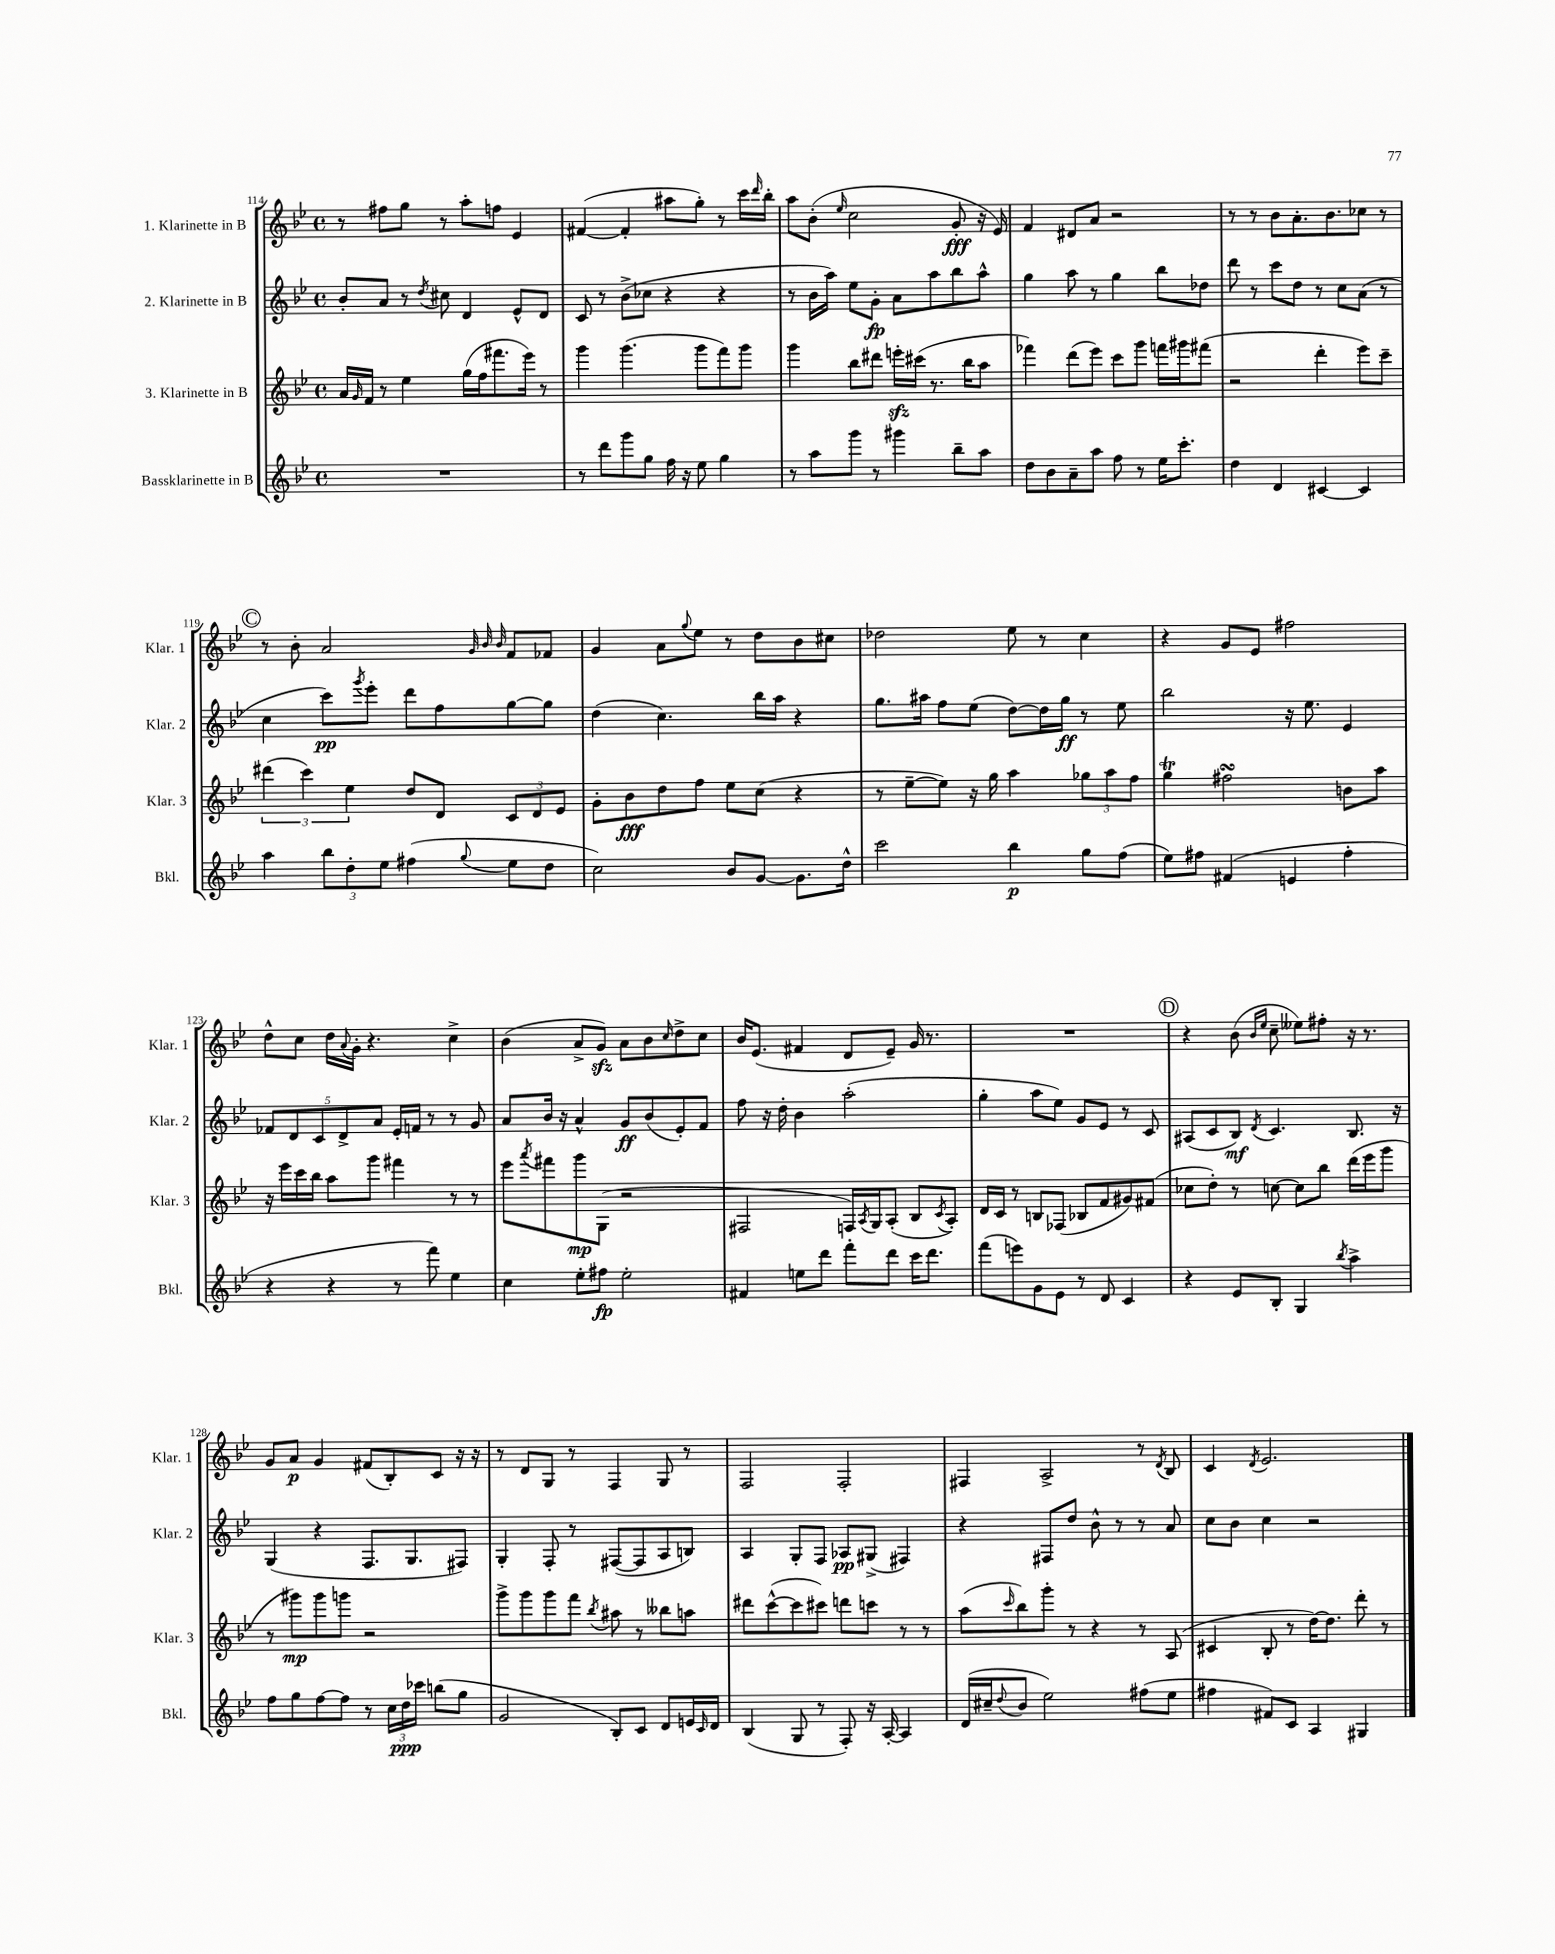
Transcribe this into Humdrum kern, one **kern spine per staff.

**kern	**dynam	**kern	**dynam	**kern	**dynam	**kern	**dynam
*part4	*part4	*part3	*part3	*part2	*part2	*part1	*part1
*staff4	*staff4	*staff3	*staff3	*staff2	*staff2	*staff1	*staff1
*I"Bassklarinette in B	*	*I"3. Klarinette in B	*	*I"2. Klarinette in B	*	*I"1. Klarinette in B	*
*I'Bkl.	*	*I'Klar. 3	*	*I'Klar. 2	*	*I'Klar. 1	*
*clefG2	*	*clefG2	*	*clefG2	*	*clefG2	*
*k[b-e-]	*	*k[b-e-]	*	*k[b-e-]	*	*k[b-e-]	*
*M4/4	*	*M4/4	*	*M4/4	*	*M4/4	*
*met(c)	*	*met(c)	*	*met(c)	*	*met(c)	*
=114	=114	=114	=114	=114	=114	=114	=114
1r	.	16a/LL	.	8b-'/L	.	8r	.
.	.	16qqg/	.	.	.	.	.
.	.	16f/JJ	.	.	.	.	.
.	.	8r	.	8a/J	.	8ff#X\L	.
.	.	4ee-\	.	8r	.	8gg\J	.
.	.	.	.	8qdd/	.	.	.
.	.	.	.	8cc#X\	.	8r	.
.	.	(16gg\LL	.	4d/	.	8aa'\L	.
.	.	16ff\J	.	.	.	.	.
.	.	8.fff#X\	.	.	.	8ffn\J	.
.	.	.	.	8e-^^/L	.	4e-/	.
.	.	16eee-\Jk)	.	.	.	.	.
.	.	8r	.	8d/J	.	.	.
=115	=115	=115	=115	=115	=115	=115	=115
8r	.	4ggg\	.	8c/	.	([4f#X/	.
8ddd\L	.	.	.	8r	.	.	.
8ggg\	.	(4.ggg\	.	(8b-^\L	.	4f#'/]	.
8gg\J	.	.	.	8cc-X\J	.	.	.
16ff\	.	.	.	4r	.	8aa#X\L	.
16r	.	.	.	.	.	.	.
8ee-\	.	8ggg\L	.	.	.	8gg'\J)	.
4gg\	.	8fff\)	.	4r	.	8r	.
.	.	8ggg\J	.	.	.	16ccc\LL	.
.	.	.	.	.	.	16qqddd/	.
.	.	.	.	.	.	16bb-'\JJ	.
=116	=116	=116	=116	=116	=116	=116	=116
8r	.	4ggg\	.	8r	.	8aa\L	.
8aa\L	.	.	.	16b-\LL	.	(8b-'\J	.
.	.	.	.	16aa\JJ)	.	.	.
.	.	.	.	.	.	16qqee-/	.
8ggg\J	.	8bb-\L	.	8ee-\L	.	2cc\	.
8r	.	8ddd#X\J	.	8g'\J	fp	.	.
4ggg#X\	.	16eeenzz'\LL	.	8a\L	.	.	.
.	.	(16ccc#X\JJ	.	.	.	.	.
.	.	8.r	.	8aa\	.	.	.
8bb-~\L	.	.	.	8bb-\	.	8g'/	fff
.	.	16bb-\KL	.	.	.	.	.
8aa\J	.	8aa\J	.	8aa^^\J	.	16r	.
.	.	.	.	.	.	16e-/)	.
=117	=117	=117	=117	=117	=117	=117	=117
8dd\L	.	4fff-X\)	.	4gg\	.	4f/	.
8b-\	.	.	.	.	.	.	.
8a~\	.	(8ddd\L	.	8aa\	.	8d#X/L	.
8aa\J	.	8eee-\J)	.	8r	.	8a/J	.
8ff\	.	8ccc\L	.	4gg\	.	2r	.
8r	.	8ggg\J	.	.	.	.	.
16ee-\KL	.	16fffn\LL	.	8bb-\L	.	.	.
8.ccc'\J	.	16ggg#X\J	.	.	.	.	.
.	.	(8fff#X\J	.	8dd-X\J	.	.	.
=118	=118	=118	=118	=118	=118	=118	=118
4dd\	.	2r	.	8ddd\	.	8r	.
.	.	.	.	8r	.	8r	.
4d/	.	.	.	8ccc\L	.	8b-\L	.
.	.	.	.	8dd\J	.	8.a'\	.
[4c#X/	.	4ddd'\	.	8r	.	.	.
.	.	.	.	.	.	8.b-\	.
.	.	.	.	8cc\L	.	.	.
4c#/]	.	8eee-\L)	.	(8a\J	.	8cc-X\J	.
.	.	8ccc~\J	.	8r	.	8r	.
!!LO:LB:g=z
!!LO:REH:place=s1:t=C
=119	=119	=119	=119	=119	=119	=119	=119
4aa\	.	(6ddd#X\	.	4cc\	.	8r	.
.	.	.	.	.	.	8b-'\	.
.	.	6ccc\)	.	.	.	.	.
12bb-\L	.	.	.	8ccc\L)	pp	2a/	.
12dd'\	.	6ee-\	.	.	.	.	.
.	.	.	.	8qggg/	.	.	.
.	.	.	.	8eee-'\J	.	.	.
12ee-\J	.	.	.	.	.	.	.
(4ff#X\	.	8dd/L	.	8ddd\L	.	.	.
.	.	8d/J	.	8ff\	.	.	.
.	.	.	.	.	.	32qqg/	.
.	.	.	.	.	.	32qqb-/	.
8qqgg/	.	.	.	.	.	32qqb-/	.
8ee-\L	.	12c/L	.	[8gg\	.	8f/L	.
.	.	12d/	.	.	.	.	.
8dd\J	.	.	.	8gg\J]	.	8f-X/J	.
.	.	12e-/J	.	.	.	.	.
=120	=120	=120	=120	=120	=120	=120	=120
2cc\)	.	8g'\L	.	(4dd\	.	4g/	.
.	.	8b-\	fff	.	.	.	.
.	.	8dd\	.	4.cc\)	.	8a\L	.
.	.	.	.	.	.	8qqgg/	.
.	.	8ff\J	.	.	.	8ee-\J	.
8b-/L	.	8ee-\L	.	.	.	8r	.
[8g/J	.	(8cc\J	.	16bb-\LL	.	8dd\L	.
.	.	.	.	16aa\JJ	.	.	.
8.g\L]	.	4r	.	4r	.	8b-\	.
.	.	.	.	.	.	8cc#X\J	.
16dd^^\Jk	.	.	.	.	.	.	.
=121	=121	=121	=121	=121	=121	=121	=121
2ccc\	.	8r	.	8.gg\L	.	2dd-X\	.
.	.	[8ee-~\L	.	.	.	.	.
.	.	.	.	16aa#X\Jk	.	.	.
.	.	8ee-\J])	.	8ff\L	.	.	.
.	.	16r	.	(8ee-\J	.	.	.
.	.	16gg\	.	.	.	.	.
4bb-\	p	4aa\	.	[8dd\L)	.	8ee-\	.
.	.	.	.	16dd\L]	.	8r	.
.	.	.	.	16gg\JJ	ff	.	.
8gg\L	.	12gg-X\L	.	8r	.	4cc\	.
.	.	12aa\	.	.	.	.	.
(8ff\J	.	.	.	8ee-\	.	.	.
.	.	12ff\J	.	.	.	.	.
=122	=122	=122	=122	=122	=122	=122	=122
8ee-\L)	.	4ggT\	.	2bb-\	.	4r	.
8ff#X\J	.	.	.	.	.	.	.
(4f#X/	.	2ff#XsSsS\	.	.	.	8g/L	.
.	.	.	.	.	.	8e-/J	.
4en/	.	.	.	16r	.	2ff#X\	.
.	.	.	.	8.ee-\	.	.	.
4ff#'\	.	8bn\L	.	4e-/	.	.	.
.	.	8aa\J	.	.	.	.	.
!!LO:LB:g=z
=123	=123	=123	=123	=123	=123	=123	=123
4r	.	16r	.	10f-X/L	.	8dd^^\L	.
.	.	16eee-\LL	.	.	.	.	.
.	.	.	.	10d/	.	.	.
.	.	16ccc\	.	.	.	8cc\J	.
.	.	16bb-\JJ	.	.	.	.	.
.	.	.	.	10c/	.	.	.
4r	.	8aa\L	.	.	.	16dd\LL	.
.	.	.	.	10d^/	.	.	.
.	.	.	.	.	.	8qqa/	.
.	.	.	.	.	.	16g'\JJ	.
.	.	8ggg\J	.	.	.	4.r	.
.	.	.	.	10a/J	.	.	.
8r	.	4fff#X\	.	16e-'/LL	.	.	.
.	.	.	.	16fn/JJ	.	.	.
8fff\)	.	.	.	8r	.	.	.
4ee-\	.	8r	.	8r	.	4cc^\	.
.	.	8r	.	8g/	.	.	.
=124	=124	=124	=124	=124	=124	=124	=124
4cc\	.	8eee-\L	.	8a/L	.	(4b-\	.
.	.	8qaaa/	.	.	.	.	.
.	.	8fff#X\	.	16b-/Jk	.	.	.
.	.	.	.	16r	.	.	.
8ee-'\L	.	8ggg\	mp	4a^^/	.	8a^/L	.
8ff#X\J	fp	(8G\J	.	.	.	8gzz/J)	.
2ee-'\	.	2r	.	8g/L	ff	8a\L	.
.	.	.	.	(8b-/	.	8b-\	.
.	.	.	.	.	.	16qqcc/	.
.	.	.	.	8e-'/)	.	8dd^\	.
.	.	.	.	8f/J	.	8cc\J	.
=125	=125	=125	=125	=125	=125	=125	=125
4f#X/	.	2F#X/	.	8ff\	.	16b-/KL	.
.	.	.	.	.	.	(8.e-/J	.
.	.	.	.	16r	.	.	.
.	.	.	.	16dd'\	.	.	.
8een\L	.	.	.	4b-\	.	4f#X/	.
8ddd\J	.	.	.	.	.	.	.
8fff'\L	.	16Fn/LL)	.	(2aa'\	.	8d/L	.
.	.	8qA/	.	.	.	.	.
.	.	16G/J	.	.	.	.	.
8ddd\J	.	(8A'/J	.	.	.	8e-~/J)	.
16ccc\KL	.	8B-/L	.	.	.	16g/	.
8.ddd\J	.	.	.	.	.	8.r	.
.	.	8qc/	.	.	.	.	.
.	.	8A'/J)	.	.	.	.	.
=126	=126	=126	=126	=126	=126	=126	=126
(8fff\L	.	16d/LL	.	4gg'\	.	1r	.
.	.	16c/JJ	.	.	.	.	.
8eeen\)	.	8r	.	.	.	.	.
8g\	.	8Bn/L	.	8aa\L	.	.	.
8e-\J	.	(8F-X/J	.	8ee-\J)	.	.	.
8r	.	8B-X/L	.	8g/L	.	.	.
8d/	.	8f/	.	8e-/J	.	.	.
4c/	.	8g#X/)	.	8r	.	.	.
.	.	(8f#X/J	.	8c/	.	.	.
!!LO:REH:place=s1:t=D
=127	=127	=127	=127	=127	=127	=127	=127
4r	.	8cc-X\L	.	(8A#X/L	.	4r	.
.	.	8dd'\J)	.	8c/	.	.	.
8e-/L	.	8r	.	8B-/J)	mf	(8b-\	.
.	.	.	.	.	.	16qqb-/LL	.
.	.	.	.	8qd/	.	16qqee-/JJ	.
8B-'/J	.	[8ccn\	.	4.c/	.	8cc~\	.
4G/	.	8cc\L]	.	.	.	8ee--X\L)	.
.	.	8bb-\J	.	.	.	8ff#X'\J	.
8qbb-/	.	.	.	.	.	.	.
4aa^\	.	(16ddd\LL	.	8.B-/	.	16r	.
.	.	16eee-\J	.	.	.	8.r	.
.	.	8ggg\J	.	.	.	.	.
.	.	.	.	16r	.	.	.
!!LO:LB:g=z
=128	=128	=128	=128	=128	=128	=128	=128
8ff\L	.	8r	.	(4G/	.	8g/L	.
8gg\	.	8ggg#X\L)	mp	.	.	8a/J	p
[8ff\	.	8ggg#\	.	4r	.	4g/	.
8ff\J]	.	8gggn\J	.	.	.	.	.
8r	.	2r	.	8.F/L	.	(8f#X/L	.
24cc\LL	.	.	.	.	.	8B-'/)	.
24dd\	ppp	.	.	.	.	.	.
.	.	.	.	8.G/	.	.	.
24ccc-X\JJ	.	.	.	.	.	.	.
(8bbn\L	.	.	.	.	.	8c/J	.
8gg\J	.	.	.	8F#X/J)	.	16r	.
.	.	.	.	.	.	16r	.
=129	=129	=129	=129	=129	=129	=129	=129
2g/	.	8ggg^\L	.	4G'/	.	8r	.
.	.	8ggg\	.	.	.	8d/L	.
.	.	8ggg\	.	8F'/	.	8G/J	.
.	.	8fff\J	.	8r	.	8r	.
.	.	8qbb-/	.	.	.	.	.
8B-'/L)	.	8aa#X\	.	([8F#X/L	.	4F/	.
8c/J	.	8r	.	8F#/]	.	.	.
8d/L	.	8bb--X\L	.	8A/	.	8G/	.
16en/L	.	8aan\J	.	8Bn/J)	.	8r	.
16qqc/	.	.	.	.	.	.	.
16d/JJ	.	.	.	.	.	.	.
=130	=130	=130	=130	=130	=130	=130	=130
(4B-/	.	8ddd#X\L	.	4A/	.	2F/	.
.	.	([8ccc^^\	.	.	.	.	.
8G/	.	8ccc\]	.	8G'/L	.	.	.
8r	.	8ccc#X\J)	.	8F/J	.	.	.
8F'/)	.	8dddn\L	.	8A-X/L	pp	2F'/	.
16r	.	8cccn\J	.	(8G#X^/J	.	.	.
[16A'/	.	.	.	.	.	.	.
4A/]	.	8r	.	4F#X/)	.	.	.
.	.	8r	.	.	.	.	.
=131	=131	=131	=131	=131	=131	=131	=131
(16d/LL	.	(8aa\L	.	4r	.	4F#X/	.
16cc#X~/J	.	.	.	.	.	.	.
8qqdd/	.	16qqccc/	.	.	.	.	.
8b-/J	.	8bb-\)	.	.	.	.	.
2ee-\)	.	8ggg'\J	.	8F#X/L	.	2A^/	.
.	.	8r	.	8dd/J	.	.	.
.	.	4r	.	8b-^^\	.	.	.
.	.	.	.	8r	.	.	.
(8ff#X\L	.	8r	.	8r	.	8r	.
.	.	.	.	.	.	8qd/	.
8ee-\J	.	(8A/	.	8a/	.	8B-/	.
=132	=132	=132	=132	=132	=132	=132	=132
4ff#X\	.	4c#X/	.	8cc\L	.	4c/	.
.	.	.	.	8b-\J	.	.	.
.	.	.	.	.	.	8qd/	.
8f#X/L)	.	8B-'/	.	4cc\	.	2.e-/	.
8c/J	.	8r	.	.	.	.	.
4A/	.	[16dd\KL)	.	2r	.	.	.
.	.	8.dd\J]	.	.	.	.	.
4G#X/	.	8ddd'\	.	.	.	.	.
.	.	8r	.	.	.	.	.
==	==	==	==	==	==	==	==
*-	*-	*-	*-	*-	*-	*-	*-
